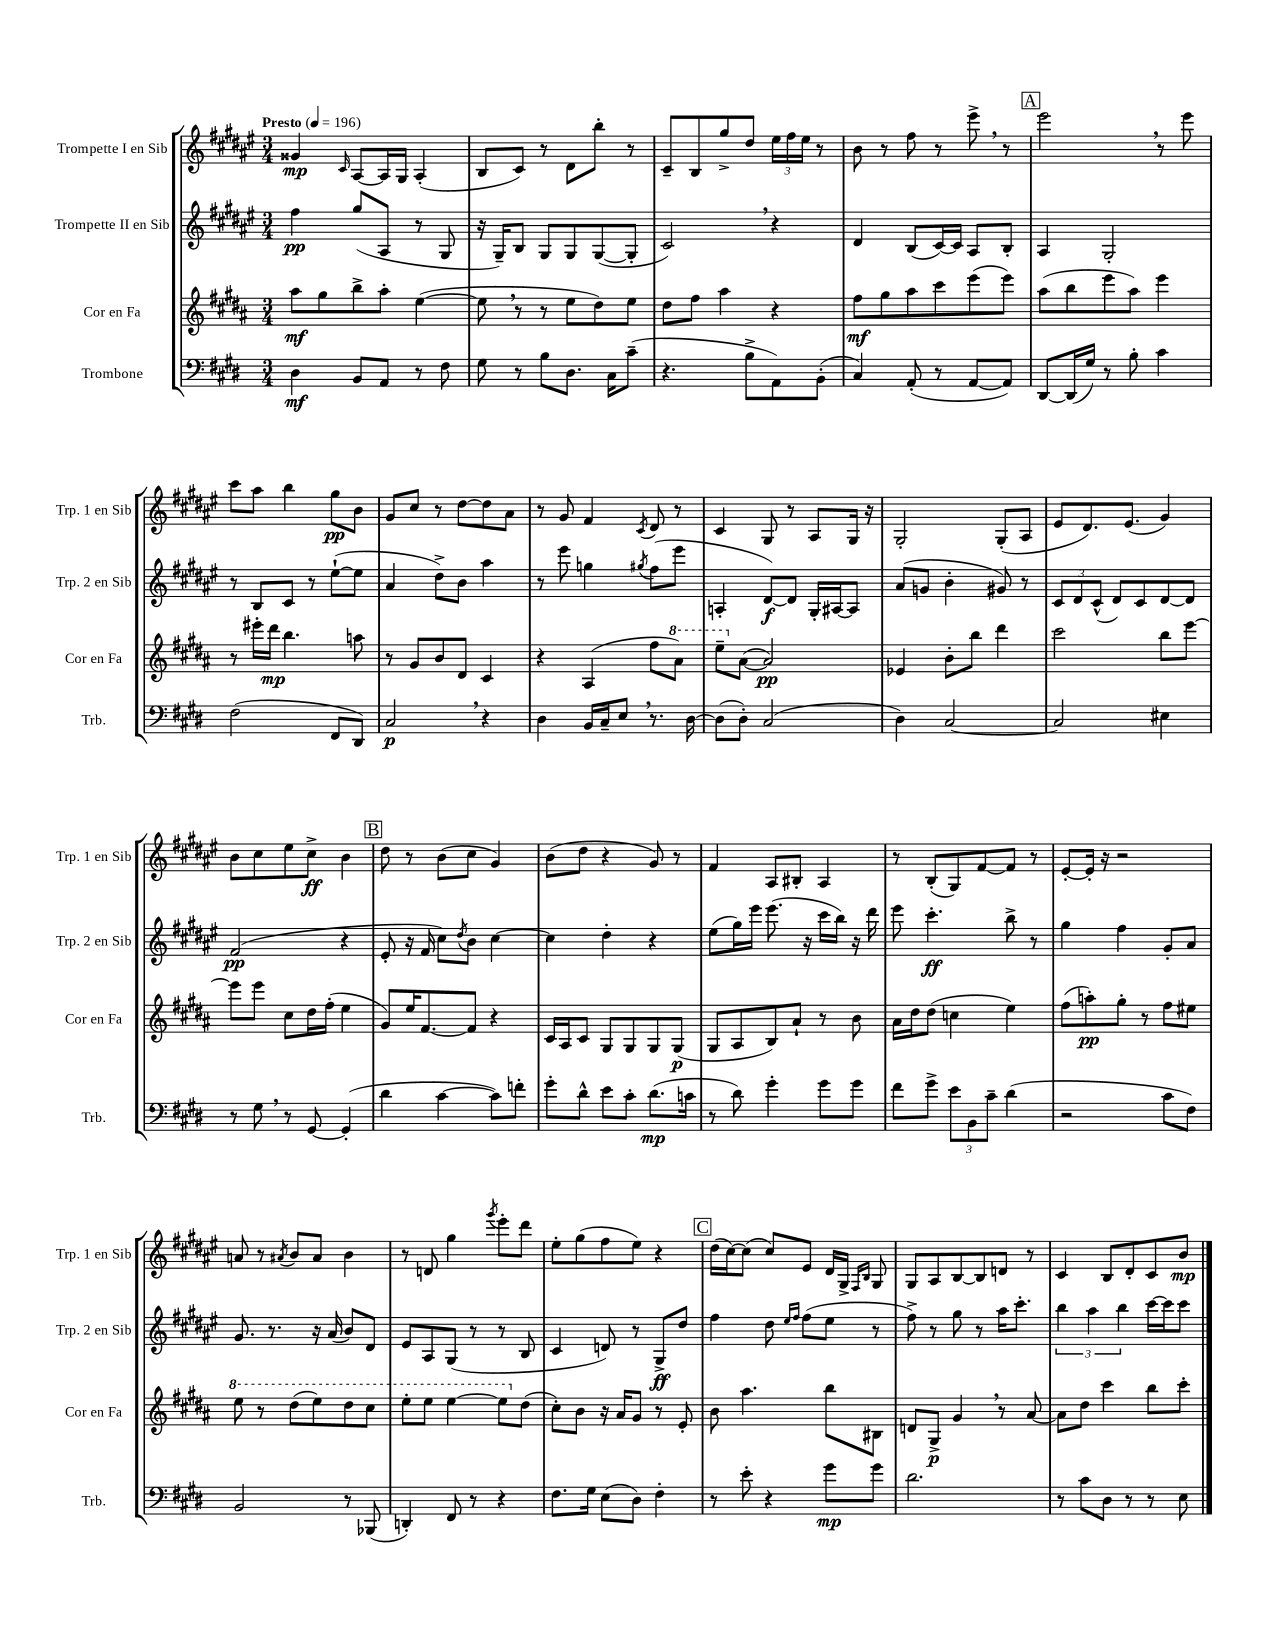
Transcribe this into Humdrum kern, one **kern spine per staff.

**kern	**dynam	**kern	**dynam	**kern	**dynam	**kern	**dynam
*part4	*part4	*part3	*part3	*part2	*part2	*part1	*part1
*staff4	*staff4	*staff3	*staff3	*staff2	*staff2	*staff1	*staff1
*I"Trombone	*	*I"Cor en Fa	*	*I"Trompette II en Sib	*	*I"Trompette I en Sib	*
*I'Trb.	*	*I'Cor en Fa	*	*I'Trp. 2 en Sib	*	*I'Trp. 1 en Sib	*
*clefF4	*	*clefG2	*	*clefG2	*	*clefG2	*
*k[f#c#g#d#]	*	*k[f#c#g#d#a#]	*	*k[f#c#g#d#a#e#]	*	*k[f#c#g#d#a#e#]	*
*M3/4	*	*M3/4	*	*M3/4	*	*M3/4	*
*MM196	*	*MM196	*	*MM196	*	*MM196	*
=1	=1	=1	=1	=1	=1	=1	=1
!	!	!	!	!	!	!LO:TX:a:B:t=Presto	!
4D#\	mf	8aa#\L	mf	4ff#\	pp	4g##X/	mp
.	.	8gg#\	.	.	.	.	.
.	.	.	.	.	.	16qqc#/	.
8BB/L	.	8bb^\	.	(8gg#/L	.	[8A#/L	.
8AA/J	.	8aa#'\J	.	8A#/J	.	16A#/L]	.
.	.	.	.	.	.	16G#/JJ	.
8r	.	([4ee\	.	8r	.	(4A#'/	.
8F#\	.	.	.	8G#/	.	.	.
=2	=2	=2	=2	=2	=2	=2	=2
8G#\	.	8ee,\]	.	16r	.	8B/L	.
.	.	.	.	16G#~/KL)	.	.	.
8r	.	8r	.	8B/J	.	8c#/J)	.
8B\L	.	8r	.	8G#/L	.	8r	.
8.D#\J	.	8ee\L	.	8G#/	.	8d#\L	.
.	.	8dd#\)	.	([8G#/	.	8bb'\J	.
16C#\KL	.	.	.	.	.	.	.
(8c#~\J	.	8ee\J	.	8G#'/J]	.	8r	.
=3	=3	=3	=3	=3	=3	=3	=3
4.r	.	8dd#\L	.	2c#,/)	.	8c#~/L	.
.	.	8ff#\J	.	.	.	8B/	.
.	.	4aa#\	.	.	.	8gg#^/	.
8B^\L	.	.	.	.	.	8dd#/J	.
8AA\)	.	4r	.	4r	.	24ee#\LL	.
.	.	.	.	.	.	24ff#\	.
.	.	.	.	.	.	24ee#\JJ	.
(8BB'\J	.	.	.	.	.	8r	.
=4	=4	=4	=4	=4	=4	=4	=4
4C#/)	.	8ff#\L	mf	4d#/	.	8b\	.
.	.	8gg#\	.	.	.	8r	.
(8AA'/	.	8aa#\	.	(8B/L	.	8ff#\	.
8r	.	8ccc#\	.	[16c#/L)	.	8r	.
.	.	.	.	16c#/JJ]	.	.	.
[8AA/L	.	(8eee\	.	8A#/L	.	8eee#^,\	.
8AA/J])	.	8eee\J)	.	8B'/J	.	8r	.
!!LO:REH:place=s1:t=A
=5	=5	=5	=5	=5	=5	=5	=5
[8DD#/L	.	(8aa#\L	.	4A#/	.	2eee#,\	.
(16DD#/L]	.	8bb\	.	.	.	.	.
16G#/JJ)	.	.	.	.	.	.	.
8r	.	8eee\	.	2G#'/	.	.	.
8B'\	.	8aa#\J)	.	.	.	.	.
4c#\	.	4eee\	.	.	.	8r	.
.	.	.	.	.	.	8eee#\	.
!!LO:LB:g=z
=6	=6	=6	=6	=6	=6	=6	=6
(2F#\	.	8r	.	8r	.	8ccc#\L	.
.	.	16eee#X'\LL	.	8B/L	.	8aa#\J	.
.	.	16ddd#\JJ	mp	.	.	.	.
.	.	4.bb\	.	8c#/J	.	4bb\	.
.	.	.	.	8r	.	.	.
8FF#/L	.	.	.	([8ee#`\L	.	8gg#\L	pp
8DD#/J)	.	8aan\	.	8ee#\J]	.	8b\J	.
=7	=7	=7	=7	=7	=7	=7	=7
2C#,/	p	8r	.	4a#/	.	8g#/L	.
.	.	8g#/L	.	.	.	8cc#/J	.
.	.	8b/	.	8dd#^\L)	.	8r	.
.	.	8d#/J	.	8b\J	.	[8dd#\L	.
4r	.	4c#/	.	4aa#\	.	8dd#\]	.
.	.	.	.	.	.	8a#\J	.
=8	=8	=8	=8	=8	=8	=8	=8
4D#\	.	4r	.	8r	.	8r	.
.	.	.	.	8eee#\	.	8g#/	.
16BB/LL	.	(4A#/	.	4ggn\	.	4f#/	.
16C#~/J	.	.	.	.	.	.	.
8E,/J	.	.	.	.	.	.	.
.	.	.	.	8qgg#X/	.	8qc#/	.
8.r	.	8ff#\L	.	(8ff#\L	.	8d#/	.
*	*	*8va	*	*	*	*	*
.	.	8aa#\J)	.	8eee#\J	.	8r	.
[16D#\	.	.	.	.	.	.	.
=9	=9	=9	=9	=9	=9	=9	=9
(8D#\L]	.	8eee~\L	.	4An'/	.	4c#/	.
*	*	*X8va	*	*	*	*	*
8D#'\J)	.	([8a#\J	.	.	.	.	.
(2C#/	.	2a#/])	pp	[8d#/L)	f	8G#/	.
.	.	.	.	8d#/J]	.	8r	.
.	.	.	.	16G#'/LL	.	8A#/L	.
.	.	.	.	[16A#X/J	.	.	.
.	.	.	.	8A#/J]	.	16G#/Jk	.
.	.	.	.	.	.	16r	.
=10	=10	=10	=10	=10	=10	=10	=10
4D#\)	.	4e-X/	.	(8a#/L	.	2G#'/	.
.	.	.	.	8gn/J	.	.	.
[2C#/	.	8b'\L	.	4b'\	.	.	.
.	.	8bb\J	.	.	.	.	.
.	.	4ddd#\	.	8g#X/)	.	(8G#'/L	.
.	.	.	.	8r	.	8A#/J	.
=11	=11	=11	=11	=11	=11	=11	=11
2C#/]	.	2ccc#\	.	12c#/L	.	8e#/L	.
.	.	.	.	12d#/	.	.	.
.	.	.	.	.	.	8.d#/)	.
.	.	.	.	(12c#^^/J	.	.	.
.	.	.	.	8d#/L)	.	.	.
.	.	.	.	.	.	(8.e#/J	.
.	.	.	.	8c#/	.	.	.
4E#X\	.	8bb\L	.	[8d#/	.	4g#/)	.
.	.	[8eee\J	.	8d#/J]	.	.	.
!!LO:LB:g=z
=12	=12	=12	=12	=12	=12	=12	=12
8r	.	8eee\L]	.	(2f#/	pp	8b\L	.
8G#,\	.	8eee\J	.	.	.	8cc#\	.
8r	.	8cc#\L	.	.	.	8ee#\	.
[8GG#/	.	16dd#\L	.	.	.	8cc#^\J	ff
.	.	(16ff#'\JJ	.	.	.	.	.
(4GG#'/]	.	4ee\	.	4r	.	4b\	.
!!LO:REH:place=s1:t=B
=13	=13	=13	=13	=13	=13	=13	=13
4d#\	.	8g#/L)	.	8e#'/	.	8dd#\	.
.	.	16ee/K	.	16r	.	8r	.
.	.	[8.f#/	.	16f#/	.	.	.
[4c#\	.	.	.	8cc#\L)	.	(8b\L	.
.	.	.	.	8qdd#/	.	.	.
.	.	8f#/J]	.	8b\J	.	8cc#\J	.
8c#\L])	.	4r	.	[4cc#\	.	4g#/)	.
8fn'\J	.	.	.	.	.	.	.
=14	=14	=14	=14	=14	=14	=14	=14
8g#'\L	.	16c#/LL	.	4cc#\]	.	(8b\L	.
.	.	16A#/J	.	.	.	.	.
8d#^^\J	.	8c#/J	.	.	.	8dd#\J	.
8e\L	.	8G#/L	.	4dd#'\	.	4r	.
8c#'\J	.	8G#/	.	.	.	.	.
(8.d#\L	mp	8G#/	.	4r	.	8g#/)	.
.	.	(8G#/J	p	.	.	8r	.
16cn\Jk	.	.	.	.	.	.	.
=15	=15	=15	=15	=15	=15	=15	=15
8r	.	8G#/L	.	(8ee#\L	.	4f#/	.
8d#\)	.	8A#/	.	16gg#\L)	.	.	.
.	.	.	.	16eee#\JJ	.	.	.
4g#'\	.	8B/)	.	(8.eee#\	.	8A#/L	.
.	.	8a#`/J	.	.	.	8B#X'/J	.
.	.	.	.	16r	.	.	.
8g#\L	.	8r	.	16ccc#\LL	.	4A#/	.
.	.	.	.	16bb\JJ)	.	.	.
8g#\J	.	8b\	.	16r	.	.	.
.	.	.	.	16ddd#\	.	.	.
=16	=16	=16	=16	=16	=16	=16	=16
8f#\L	.	16a#\LL	.	8eee#\	.	8r	.
.	.	16dd#\J	.	.	.	.	.
8g#^\J	.	(8dd#\J	.	4.ccc#'\	ff	(8B'/L	.
12e\L	.	4ccn\	.	.	.	8G#/)	.
12BB\	.	.	.	.	.	.	.
.	.	.	.	.	.	[8f#/	.
12c#~\J	.	.	.	.	.	.	.
(4d#\	.	4ee\)	.	8bb^\	.	8f#/J]	.
.	.	.	.	8r	.	8r	.
=17	=17	=17	=17	=17	=17	=17	=17
2r	.	(8ff#\L	.	4gg#\	.	[8e#'/L	.
.	.	8aan'\)	pp	.	.	16e#'/Jk]	.
.	.	.	.	.	.	16r	.
.	.	8gg#'\J	.	4ff#\	.	2r	.
.	.	8r	.	.	.	.	.
8c#\L	.	8ff#\L	.	8g#'/L	.	.	.
8F#\J)	.	8ee#X\J	.	8a#/J	.	.	.
!!LO:LB:g=z
=18	=18	=18	=18	=18	=18	=18	=18
*	*	*8va	*	*	*	*	*
2BB/	.	8eee\	.	8.g#/	.	8an/	.
.	.	8r	.	.	.	8r	.
.	.	.	.	8.r	.	.	.
.	.	.	.	.	.	8qa#X/	.
.	.	(8ddd#\L	.	.	.	8b/L	.
.	.	8eee\)	.	16r	.	8a#/J	.
.	.	.	.	(16a#/	.	.	.
8r	.	8ddd#\	.	8b/L)	.	4b\	.
(8BBB-X/	.	8ccc#\J	.	8d#/J	.	.	.
=19	=19	=19	=19	=19	=19	=19	=19
4DDn'/)	.	8eee'\L	.	8e#/L	.	8r	.
.	.	8eee\J	.	8A#/	.	8dn/	.
8FF#/	.	[4eee\	.	(8G#/J	.	4gg#\	.
8r	.	.	.	8r	.	.	.
.	.	.	.	.	.	8qggg#/	.
4r	.	8eee\L]	.	8r	.	8eee#'\L	.
*	*	*X8va	*	*	*	*	*
.	.	(8dd#\J	.	8B/	.	8ddd#\J	.
=20	=20	=20	=20	=20	=20	=20	=20
8.F#\L	.	8cc#'\L)	.	4c#/	.	8ee#'\L	.
.	.	8b\J	.	.	.	(8gg#\	.
16G#\Jk	.	.	.	.	.	.	.
(8E\L	.	16r	.	8dn/)	.	8ff#\	.
.	.	16a#/KL	.	.	.	.	.
8D#\J)	.	8g#/J	.	8r	.	8ee#\J)	.
4F#'\	.	8r	.	8G#^/L	ff	4r	.
.	.	8e'/	.	8dd#/J	.	.	.
!!LO:REH:place=s1:t=C
=21	=21	=21	=21	=21	=21	=21	=21
8r	.	8b\	.	4ff#\	.	(16dd#\LL	.
.	.	.	.	.	.	[16cc#\J)	.
8e'\	.	4.aa#\	.	.	.	(8cc#\J]	.
4r	.	.	.	8dd#\	.	8cc#/L)	.
.	.	.	.	16qqee#/LL	.	.	.
.	.	.	.	16qqff#/JJ	.	.	.
.	.	.	.	(8ff#\L	.	8e#/J	.
8g#\L	mp	8bb\L	.	8ee#\J	.	16d#/LL	.
.	.	.	.	.	.	16G#^/JJ	.
.	.	.	.	.	.	16qqF#/LL	.
.	.	.	.	.	.	16qqB/JJ	.
8g#\J	.	8B#X\J	.	8r	.	8G#/	.
=22	=22	=22	=22	=22	=22	=22	=22
2.d#\	.	8dn/L	.	8ff#^\)	.	8G#/L	.
.	.	8G#^/J	p	8r	.	8A#/	.
.	.	4g#,/	.	8gg#\	.	[8B/	.
.	.	.	.	8r	.	8B/]	.
.	.	8r	.	16aa#\KL	.	8dn/J	.
.	.	.	.	8.ccc#'\J	.	.	.
.	.	[8a#/	.	.	.	8r	.
=23	=23	=23	=23	=23	=23	=23	=23
8r	.	8a#\L]	.	6bb\	.	4c#/	.
8c#\L	.	8dd#\J	.	.	.	.	.
.	.	.	.	6aa#\	.	.	.
8D#\J	.	4ccc#\	.	.	.	8B/L	.
.	.	.	.	6bb\	.	.	.
8r	.	.	.	.	.	8d#'/	.
8r	.	8bb\L	.	[16ccc#\LL	.	8c#/	.
.	.	.	.	16ccc#\J]	.	.	.
8E\	.	8ccc#'\J	.	8ccc#\J	.	8b/J	mp
==	==	==	==	==	==	==	==
*-	*-	*-	*-	*-	*-	*-	*-
